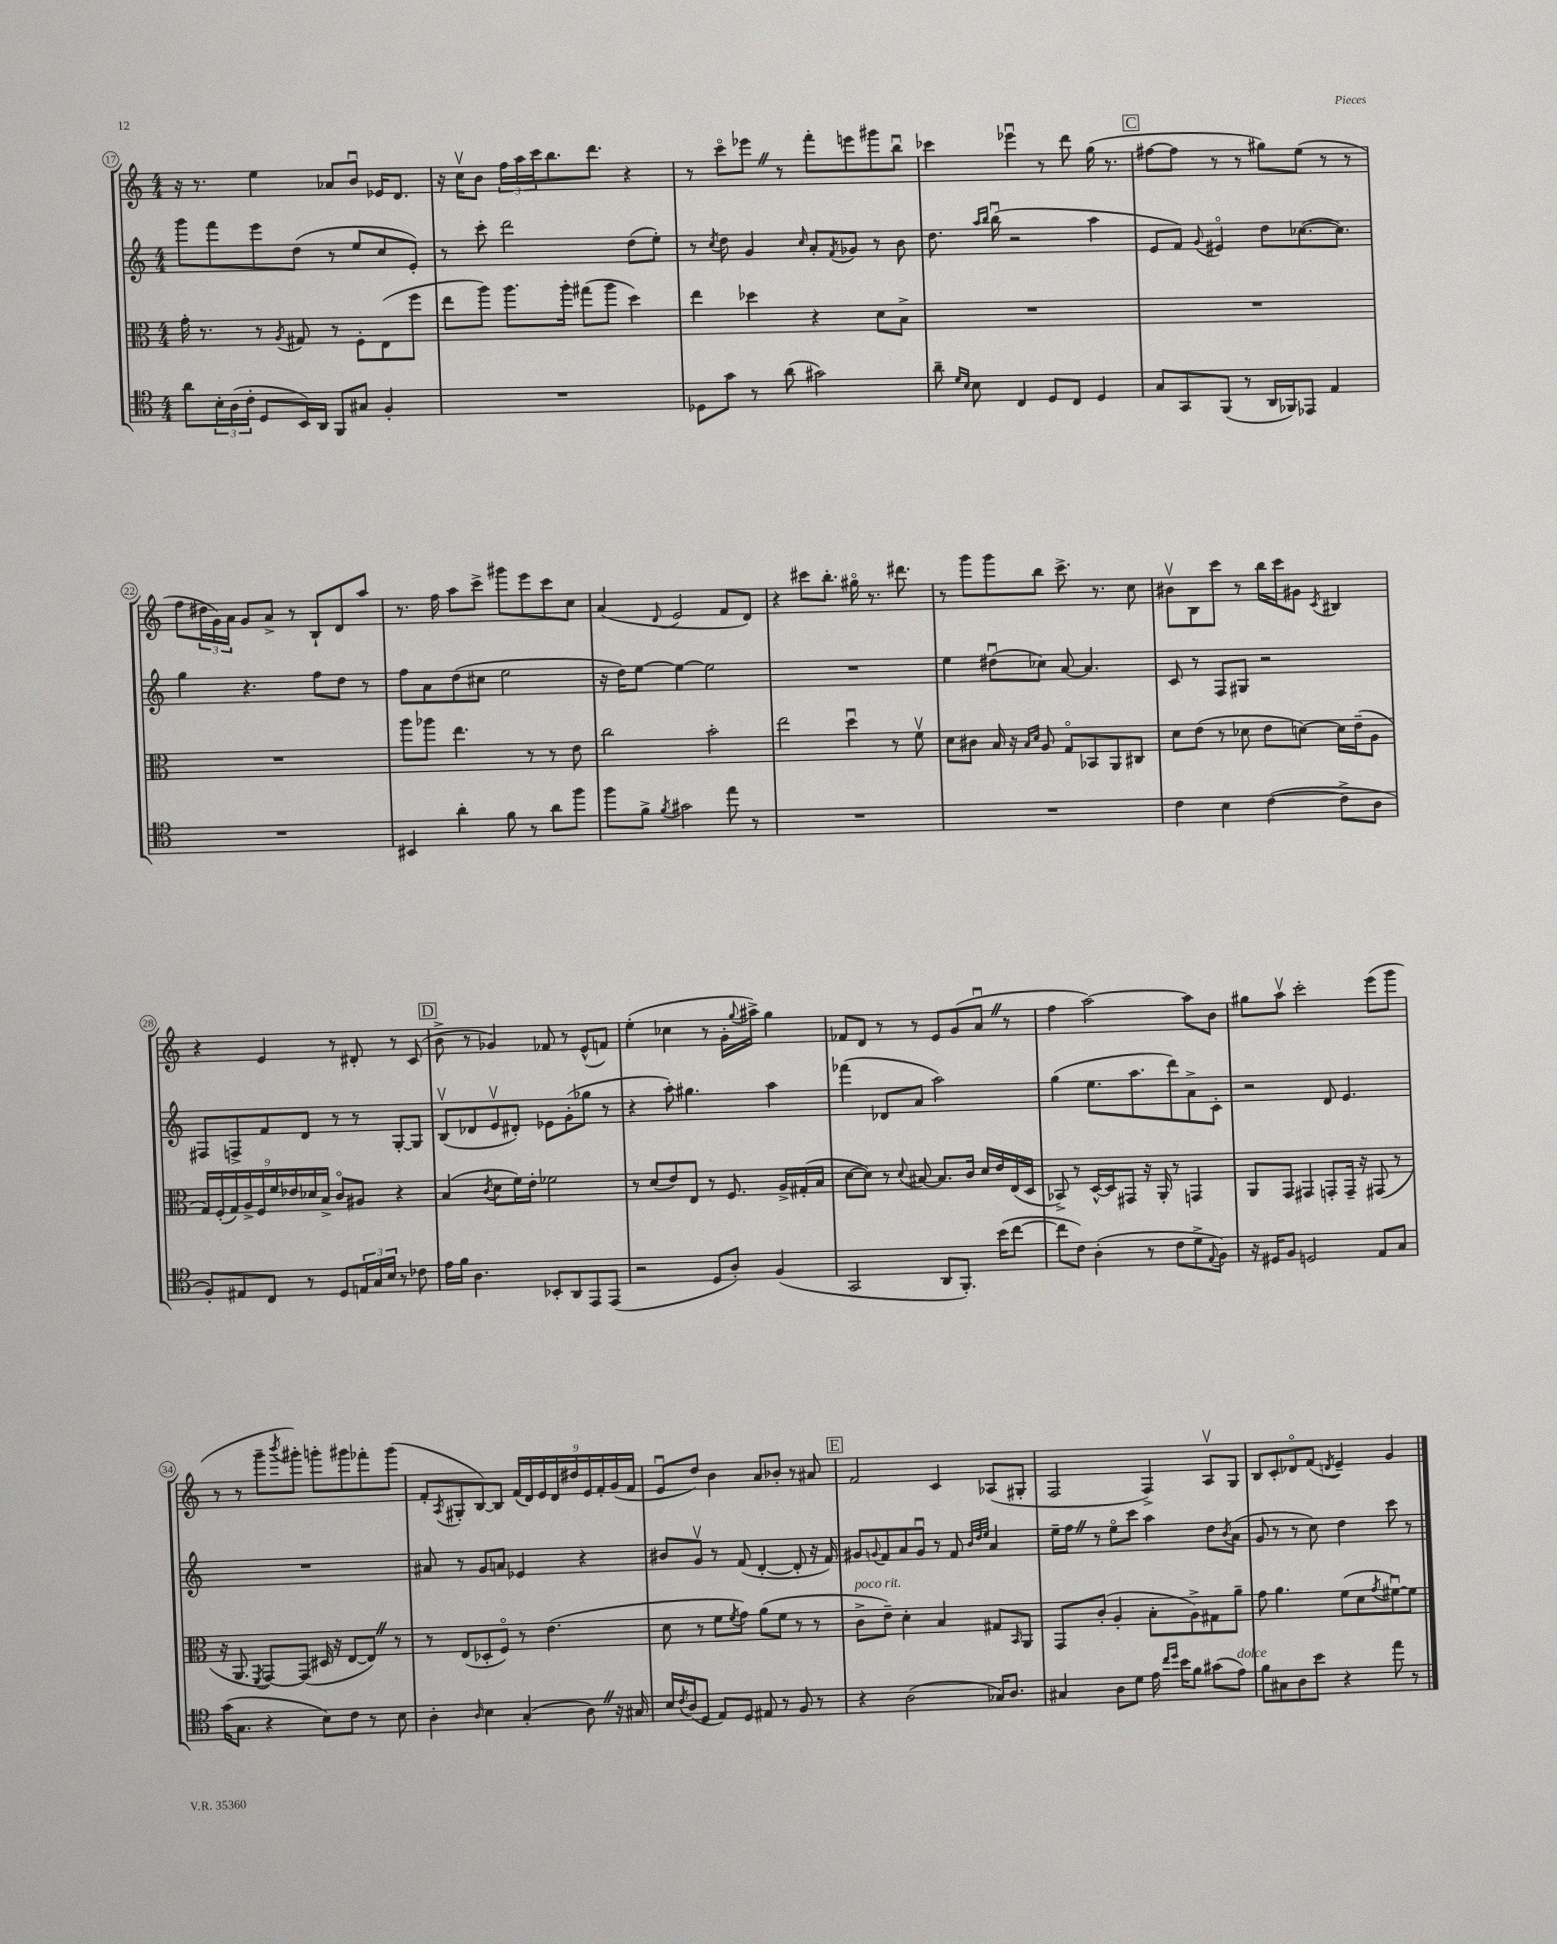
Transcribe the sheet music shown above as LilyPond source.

<<
\new StaffGroup <<
\new Staff = "s0" {
    \clef treble \key c \major \numericTimeSignature \time 4/4
    r16 r8. e''4 aes'8 b'8\downbow ees'16 d'8. |
    r16 c''16\upbow b'8 \tuplet 3/2 { f''16 a''16 c'''16 } b''8. d'''8. r4 |
    r8 c'''8\flageolet ees'''8 \once \override BreathingSign.text = \markup { \musicglyph "scripts.caesura.straight" } \breathe r8 f'''8-. e'''8 gis'''8 b''8\downbow |
    ces'''4 ees'''4\downbow r8 d'''8 g''16( r8. |
    \mark \markup { \box "C" } fis''8~ fis''8 r8 r8 gis''8) e''8( r8 r8 |
    f''8 \tuplet 3/2 { dis''16 g'16) a'16 } g'8 a'8-> r8 b8-! d'8 a''8 |
    r8. f''16 a''8 c'''8-> gis'''8 e'''8 c'''8 c''8 |
    a'4( \appoggiatura { d'8 } e'2 f'8 d'8) |
    r4 cis'''8 b''8.-. gis''16\flageolet r8. dis'''8. |
    r8 g'''8 g'''8 b''8 c'''8.-> r8. c''8 |
    bis'8\upbow b8 c'''8 r8 b''16 c'''16 gis'8 \acciaccatura { c'8 } bis4 |
    r4 e'4 r8 dis'8-. r8 c'8( |
    \mark \markup { \box "D" } b'8-> r8 ges'4) fes'8 r8 e'8-^( f'8) |
    e''4-.( ces''4 r8 g'16-. \appoggiatura { g''8 } ais''16->) g''4 |
    fes'8 d'8 r8 r8 e'8 g'8( a'8\downbow \once \override BreathingSign.text = \markup { \musicglyph "scripts.caesura.straight" } \breathe r8 |
    f''4 a''2~) a''8 b'8 |
    gis''8 a''8\upbow c'''2-. e'''8( g'''8 |
    r8 r8 g'''8-- \acciaccatura { b'''8 } gis'''8-.) g'''8-. gis'''8 fes'''8-. gis'''8( |
    f'8-. \acciaccatura { a8 } gis8-. b8~) b8 \tuplet 9/8 { f'16( d'16) e'16 d'16 dis''16 e'16 f'16-. g'16( f'16 } |
    e'8\downbow d''8) b'4 a'8 bes'8-. r8 ais'8 |
    \mark \markup { \box "E" } f'2 c'4 aes8( gis8-. |
    f2 f4->) a8\upbow g8 |
    b8 c'8-. des'8\flageolet f'8( \acciaccatura { d'8 } e'4--) g'4 \bar "|." |
}
\new Staff = "s1" {
    \clef treble \key c \major \numericTimeSignature \time 4/4
    g'''8 f'''8 e'''8 d''8( r8 e''8 c''8 e'8-.) |
    r8 c'''8-. d'''2 d''8( e''8-.) |
    r8 \acciaccatura { c''8 } d''8 g'4 \grace { c''16 } a'8-. \acciaccatura { f'8 } ges'8 r8 b'8 |
    d''8. \grace { a''16 b''16 } b''16\downbow( r2 a''4 |
    \mark \markup { \box "C" } e'8 f'8) \appoggiatura { g'8 } eis'4\flageolet d''8 ces''8.~( ces''8.) |
    g''4 r4. f''8 d''8 r8 |
    f''8 a'8 d''8( cis''8 e''2 |
    r16 d''16) e''8~ e''4~ e''2 |
    R1 |
    e''4 dis''8\downbow( ces''8) a'8~ a'4. |
    c'8 r8 f8 gis8 r2 |
    fis8 f8-> f'8 d'8 r8 r8 g8~-. g8 |
    \mark \markup { \box "D" } b8\upbow( des'8 e'8\upbow dis'8-.) ees'8 g'8-.( ges''8 r8 |
    r4 a''8-.) gis''4. a''4 |
    fes'''4( des'8 a'8 a''2) |
    g''4( e''8. a''8. d'''8) a'8-> c'8-. |
    r2 d'8 e'4. |
    R1 |
    ais'8 r8 g'8 a'8 ees'4 r4 |
    bis'8 g'8\upbow r8 f'8( d'4~-. d'8-. r16 f'16) |
    \mark \markup { \box "E" } gis'8 \appoggiatura { g'8 } f'8 a'8 g'8\downbow r8 f'8 \grace { b'32 d''32 e''32 } a'4 |
    e''16-- f''16 \once \override BreathingSign.text = \markup { \musicglyph "scripts.caesura.straight" } \breathe r8 e''8\flageolet c'''8 a''4 d''8 \acciaccatura { b'8 } a'8( |
    g'8 r8 r8 c''8) d''4 c'''8 r8 \bar "|." |
}
\new Staff = "s2" {
    \clef alto \key c \major \numericTimeSignature \time 4/4
    g'16-. r8. r8 \acciaccatura { a8 } gis8 r8 f8-. e8( f''8 |
    e''8 a''8) a''8. a''16-. gis''8( a''8 d''4) |
    e''4 des''4 r4 d'8 b8-> |
    R1 |
    \mark \markup { \box "C" } R1 |
    R1 |
    a''8 aes''8 e''4. r8 r8 e'8 |
    c''2 b'2-. |
    e''2 d''4\downbow r8 f'8\upbow |
    d'8 cis'8 b16 r16 \grace { b16 d'16 } a8 g8\flageolet bes,8 a,8 cis8 |
    d'8 e'8( r8 des'8 e'8 d'8~) d'16 e'16--( a8 |
    \tuplet 9/8 { g16) f16-.( g16) a16-> f16 f'16 ees'16 des'16 b16-> } c'8\flageolet ais8 r4 |
    \mark \markup { \box "D" } b4( \acciaccatura { c'8 } d'8 f'16) e'16-. fes'2 |
    r8 d'8( e'8) e8 r8 f8. a16-> gis16-.( b16 |
    d'8~ d'8) r8 \appoggiatura { d'8 } bis8~ bis8. c'16 d'16 e'16 e16( d16 |
    bes,8->) r8 d16~-^ d16 gis,8 r16 a,16-. r8 g,4 |
    a,8 g,8 gis,4 g,8-. g,16-- r16 gis,8( r8 |
    r16 a,8. \acciaccatura { f,8 } g,8~) g,8( dis16 r16 e8~ e8) \once \override BreathingSign.text = \markup { \musicglyph "scripts.caesura.straight" } \breathe r8 |
    r8 e8( des8-. f8\flageolet) r8 e'4.( |
    d'8 r8 f'8 \acciaccatura { f'8 } g'8) a'8( f'8 r8 r8 |
    \mark \markup { \box "E" } c'8->^\markup { \italic "poco rit." } e'8--) d'4-. b4 gis8 \grace { b,16 } a,8 |
    g,8 c'8-.( a4-. b8-. a8->) gis8 a'8-- |
    g'8 a'4. f'8( d'8 \acciaccatura { g'8 } fis'8~\downbow) fis'8 \bar "|." |
}
\new Staff = "s3" {
    \clef tenor \key c \major \numericTimeSignature \time 4/4
    a'8 \tuplet 3/2 { b16-. a16( c'16-. } d8 b,16) a,16 f,8 gis8 f4-. |
    R1 |
    des8 g'8 r8 a'8( gis'2) |
    a'8-- \grace { d'16 b16 } b8 c4 d8 c8 d4 |
    \mark \markup { \box "C" } g8 g,8 f,8( r8 a,16 fes,16) ees,8 e4 |
    R1 |
    bis,4 a'4-. f'8 r8 a'8 f''8 |
    f''8 f'8-> \acciaccatura { f'8 } gis'2 e''8 r8 |
    R1 |
    R1 |
    c'4 b4 c'4~( c'8-> a8 |
    f8-.) eis8 c8 r8 d8 \tuplet 3/2 { e16 g16 b16 } r8 ces'8 |
    \mark \markup { \box "D" } e'16 f'16 a4. bes,8-. a,8 e,8 e,8( |
    r2 d8 a8-.) f4( |
    g,2 a,8 f,8.-.) b'16( c''8~ |
    c''8 c'8) a4-.( r8 c'8 d'8-> \appoggiatura { e8 } f8) |
    r16 dis16 f8 d2 e8 g8 |
    g'16( g8. r4 b8) c'8 r8 b8 |
    a4-. \grace { a16 } b4 g4-.( a8) \once \override BreathingSign.text = \markup { \musicglyph "scripts.caesura.straight" } \breathe r16 gis16 |
    b16 \acciaccatura { c'8 } a16( d8 e8) d8 eis8 r8 f8 r8 |
    \mark \markup { \box "E" } r4 a2( ges16) a8. |
    gis4 a8 d'8 e'16 \grace { c''16 d''16 } b'16 f'8 gis'8( e'8^\markup { \italic "dolce" }) |
    f'8 gis8 a8 b'8 r4 e''8 r8 \bar "|." |
}
>>
>>
\layout { \context { \Score currentBarNumber = #17 \override BarNumber.stencil = #(make-stencil-circler 0.1 0.3 ly:text-interface::print) } }
